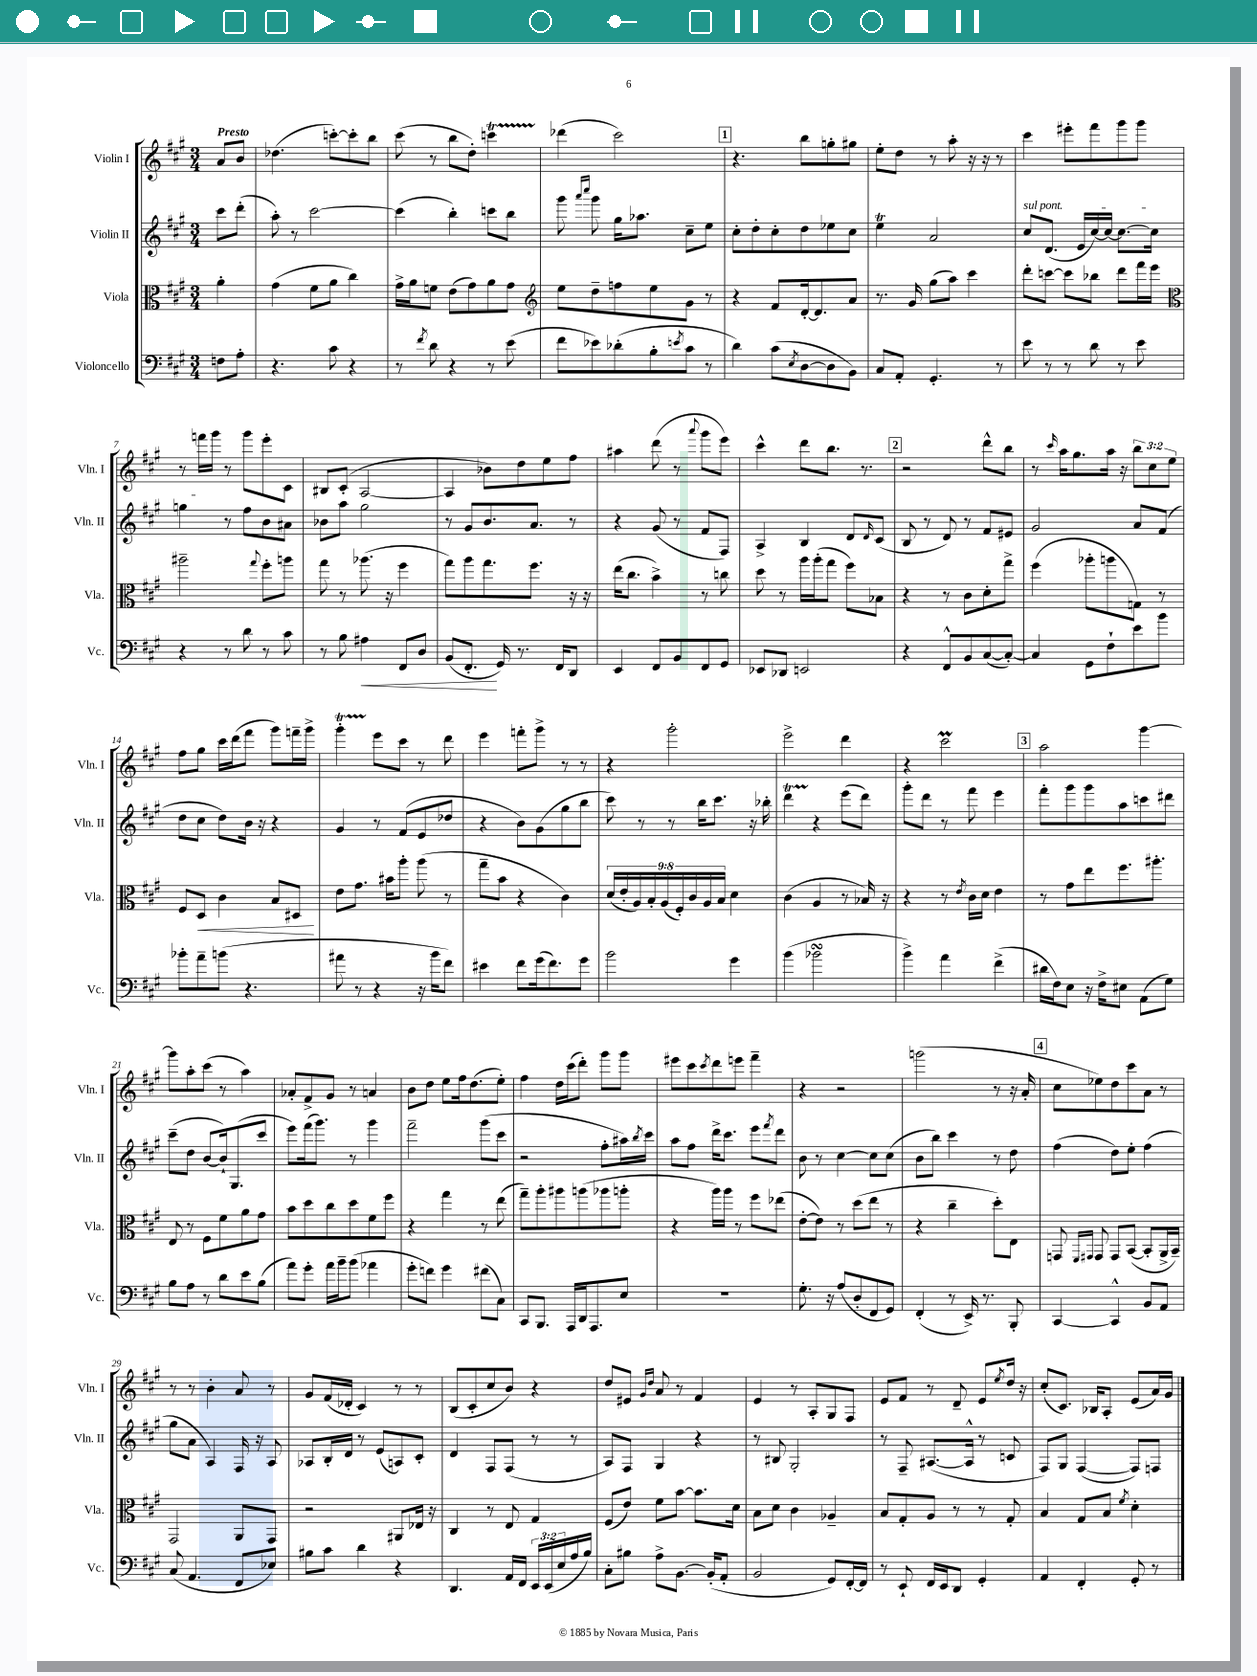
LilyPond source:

<<
\new StaffGroup <<
\new Staff = "s0" \with { instrumentName = "Violin I" shortInstrumentName = "Vln. I" } {
    \clef treble \key a \major \numericTimeSignature \time 3/4 \override Staff.TupletNumber.text = #tuplet-number::calc-fraction-text \partial 4 \tempo "Presto"
    a'8 b'8 |
    des''4.( c'''8~-.) c'''8-. b''8 |
    cis'''8( r8 b''8 d''8-.) c'''4\startTrillSpan |
    des'''4\stopTrillSpan( cis'''2) |
    \mark \markup { \box "1" } r4. b''8 g''8-. gis''8 |
    e''8-. d''8 r8 a''8-. r16 r16 r8 |
    cis'''4 eis'''8-. fis'''8 gis'''8 gis'''8 |
    r8 f'''16 gis'''16 r8 gis'''8 e'''8-. cis'8 |
    bis8 cis'8-.( a2~ |
    a4 bes'8) d''8 e''8 fis''8 |
    ais''4 d'''8( r8 \appoggiatura { a'''8 } gis'''8 e'''8) |
    cis'''4-^ d'''8 b''8. r8. |
    \mark \markup { \box "2" } r2 d'''8-^ b''8 |
    r8 \grace { cis'''16 } a''16 gis''8. a''16 r16 \tuplet 3/2 { b''8 cis''8 e''8 } |
    fis''8 gis''8 cis'''16 d'''16( fis'''8 gis'''8) f'''16-- gis'''16-> |
    gis'''4-.\startTrillSpan e'''8\stopTrillSpan cis'''8 r8 d'''8 |
    e'''4 f'''8-. gis'''8-> r8 r8 |
    r4 gis'''2-. |
    e'''2-> d'''4 |
    r4 cis'''2\prall |
    \mark \markup { \box "3" } a''2 gis'''4~ |
    gis'''8 a''8-. cis'''8( r8 a''4) |
    aes'8-. fis'8-> gis'8 r8 a'4 |
    b'8 d''8 e''8 fis''16 d''8.( e''8-.) |
    fis''4 d''16 cis'''16( d'''8-.) gis'''8 gis'''8 |
    eis'''8 cis'''8 \acciaccatura { cis'''8 } d'''8 e'''8 fis'''4-- |
    r4 r2 |
    g'''2( r8 r16 a'16-. |
    \mark \markup { \box "4" } cis''8 ees''8) d''8 cis'''8 a'8 r8 |
    r8 r8 b'4-. a'8 r8 |
    gis'8 fis'16( des'16-. cis'4) r8 r8 |
    b8( cis'8-. cis''8 b'8) r4 |
    d''8 eis'8 \grace { gis'16 d''16 } a'8 r8 fis'4 |
    e'4 r8 a8-. gis8 fis8 |
    e'8 fis'8 r8 d'8-- e'8 \acciaccatura { e''8 } d''16 r16 |
    cis''8-.( cis'8.) bes16 a8-. e'8( a'16) gis'16 \bar "|." |
}
\new Staff = "s1" \with { instrumentName = "Violin II" shortInstrumentName = "Vln. II" } {
    \clef treble \key a \major \numericTimeSignature \time 3/4 \partial 4
    cis'''8 d'''8-.( |
    a''8-.) r8 cis'''2~ |
    cis'''4( b''4-.) c'''8 b''8 |
    gis'''8 \grace { a'''16 cis''''16 } gis'''8 gis''16 aes''8. cis''8-- e''8 |
    \mark \markup { \box "1" } cis''8-. d''8-. cis''8-. d''8 ees''8 cis''8 |
    e''4\trill a'2 |
    \once \override TextSpanner.bound-details.left.text = \markup { \italic "sul pont." } cis''8\startTextSpan d'8.( e'16 cis''16~) cis''16~ cis''8.~ cis''16 |
    g''4\stopTextSpan r8 fis''8 b'8 ais'8 |
    bes'8 a''8 gis''2 |
    r8 gis'8 b'8. a'8. r8 |
    r4 gis'8( r8 fis'8 fis8) |
    a4-> b4 d'8 \grace { d'16 } cis'8( |
    \mark \markup { \box "2" } b8 r8 d'8) r8 fis'8 eis'8 |
    gis'2 a'8 fis'8( |
    d''8 cis''8 d''8) b'16 r16 r4 |
    gis'4 r8 fis'8( e'8 des''8 |
    r4 b'8) gis'8( gis''8 b''8 |
    cis'''8) r8 r8 b''16 cis'''8. r16 bes''16-. |
    d'''4\startTrillSpan r4\stopTrillSpan e'''8( d'''8) |
    gis'''8-. d'''8 r8 fis'''8 e'''4 |
    \mark \markup { \box "3" } fis'''8-. gis'''8 gis'''8 a''8 c'''8 dis'''8 |
    cis'''8--( d''8 b'8~ b'16-!) gis8.( cis'''8 |
    e'''8) fis'''16( gis'''8.) r8 gis'''4 |
    fis'''2-- gis'''8( cis'''8 |
    r2 fis''8-. ais''16) \acciaccatura { b''8 } cis'''16 |
    a''8 fis''8 d'''16-> cis'''8. e'''8 \acciaccatura { fis'''8 } d'''8 |
    b'8 r8 cis''4~ cis''8 cis''8( |
    b'8 b''8) cis'''4 r8 d''8 |
    \mark \markup { \box "4" } fis''4( d''8) e''8-. fis''4( |
    gis''8 a'8 a4) fis16 r16 a8 |
    aes8 b16-. d'16 r8 e'8( a8) cis'8-. |
    d'4 fis8 fis8( r8 r8 |
    a8) fis8 gis4 r4 |
    r8 bis8 gis2-. |
    r8 fis8-- ais8.~( ais16-^ r8 c'8 |
    fis8) gis8 fis4~( fis8) f8 \bar "|." |
}
\new Staff = "s2" \with { instrumentName = "Viola" shortInstrumentName = "Vla." } {
    \clef alto \key a \major \numericTimeSignature \time 3/4 \override Staff.TupletNumber.text = #tuplet-number::calc-fraction-text \partial 4
    a'4-. |
    gis'4( fis'8 a'8 cis''4) |
    gis'16-> a'16 f'8 e'8( gis'8) a'8 gis'8 |
    \clef treble e''8 d''8-- f''8 e''8 gis'8 r8 |
    \mark \markup { \box "1" } r4 fis'8 d'16~-. d'8. a'8 |
    r8. gis'16 gis''8( a''8) cis'''4 |
    d'''8-. c'''8~ c'''8 bes''8 d'''8 fis'''16 e'''16 |
    \clef alto ais''2-- \appoggiatura { gis''8 } fis''8-. a''8 |
    gis''8 r8 aes''8.( r16 fis''4 |
    gis''8) a''8 gis''8. fis''8. r16 r16 |
    e''16( cis''8. b'4->) r8 c''8 |
    d''8 r8 a''16 a''16-.( gis''8 fis''8) bes8 |
    \mark \markup { \box "2" } r4 r8 cis'8 d'8-. gis''8-> |
    fis''4( aes''8-. a''8 g8) r8 |
    fis8 d8\< cis'4 b8 dis8\! |
    e'8 gis'8. bis'16 a''8-. a''8( r8 |
    gis''8-- b'8 r4 cis'4) |
    \tuplet 9/8 { d'16( e'16-. a16) b16-. a16( fis16-.) cis'16 a16 b16 } d'4 |
    cis'4( a4 r8 bes16) r16 |
    r4 r8 \acciaccatura { e'8 } cis'16 d'16 e'4 |
    \mark \markup { \box "3" } r8 gis'8 e''8 fis''8. ais''8.-. |
    e8 r8 fis8 fis'8 a'8 gis'8 |
    b'8 d''8 cis''8 d''8 fis'8 fis''8 |
    r4 gis''4 r8 e''8( |
    gis''8--) a''8-. ais''8 a''8( aes''8 a''8-. |
    r4 a''16) a''16 r8 fis''8 ees''8( |
    e'8~-. e'8) r8 d''8( e''8 r8 |
    r4 cis''4-- d''8-.) e8 |
    \mark \markup { \box "4" } g,8 \grace { fis,16 gis,16 } gis,8 gis,8 b,8~( b,8-. a,16-> b,16--) |
    gis,2 a,8 gis,8 |
    r2 ais,8 ees16 r16 |
    cis4 r8 e8 gis4 |
    fis8( e'8) fis'8 b'8~ b'8. d'16 |
    b8 d'8 cis'4 aes4-- |
    b8 gis8-. a8 r8 r8 gis8-. |
    b4 gis8 b8 \acciaccatura { fis'8 } d'4-. \bar "|." |
}
\new Staff = "s3" \with { instrumentName = "Violoncello" shortInstrumentName = "Vc." } {
    \clef bass \key a \major \numericTimeSignature \time 3/4 \override Staff.TupletNumber.text = #tuplet-number::calc-fraction-text \partial 4
    f8 a8-. |
    r4. cis'8 r4 |
    r8 \acciaccatura { fis'8 } d'8 r4 r8 e'8( |
    fis'8 ees'8) des'8-.( b8-. \acciaccatura { e'8 } cis'8 r8 |
    \mark \markup { \box "1" } d'4) cis'8( \acciaccatura { e8 } d8~ d8 b,8) |
    cis8 a,8-. gis,4.-. r8 |
    e'8 r8 r8 d'8 r8 e'8 |
    r4 r8 d'8 r8 cis'8 |
    r8 b8 ais4\< fis,8 d8 |
    b,8( fis,8.-.\! gis,16) r8. fis,16 d,8 |
    e,4 fis,8 b,8 fis,8 gis,8 |
    ees,8 des,8 e,2 |
    \mark \markup { \box "2" } r4 fis,8-^ b,8 cis8~( cis8~-.) |
    cis4 gis,8 fis8-! e'8 b'8 |
    bes'8-. a'8-- b'8( r4. |
    ais'8 r8 r4 r16 b'16 fis'8) |
    eis'4 fis'8 gis'16( fis'8.) gis'8 |
    b'2 gis'4 |
    b'4( bes'2\turn |
    b'4->) a'4 fis'4->( |
    \mark \markup { \box "3" } dis'16 fis16) e8 r16 fis16-> eis8 a,8( gis8) |
    b8 a8 r8 d'8 e'8 b8( |
    a'8) gis'8-. a'16 b'16-- b'8( aes'4 |
    gis'8-. f'8) gis'4 fis'8( cis8) |
    cis,8 b,,8. a,,16 d,16 a,,8. e8 |
    R2. |
    gis8.-. r16 a8( d8-. fis,8 gis,8) |
    fis,4-.( r8 e,16->) r8. b,,8-. |
    \mark \markup { \box "4" } cis,4~ cis,4-^ b,8 a,8 |
    cis8( a,4. fis,8 ees8) |
    bis8 cis'8 d'4 r4 |
    d,4. a,16 fis,16 \tuplet 3/2 { e,16 e,16( e16 } a16 b16) |
    cis8-. bis8 a8-> b,8.~ b,16-.( a,8-. |
    b,2 gis,8) fis,16~-. fis,16 |
    r8 e,8-! fis,16 e,16 d,8 gis,4-. |
    a,4 fis,4-. gis,8-. r8 \bar "|." |
}
>>
>>
